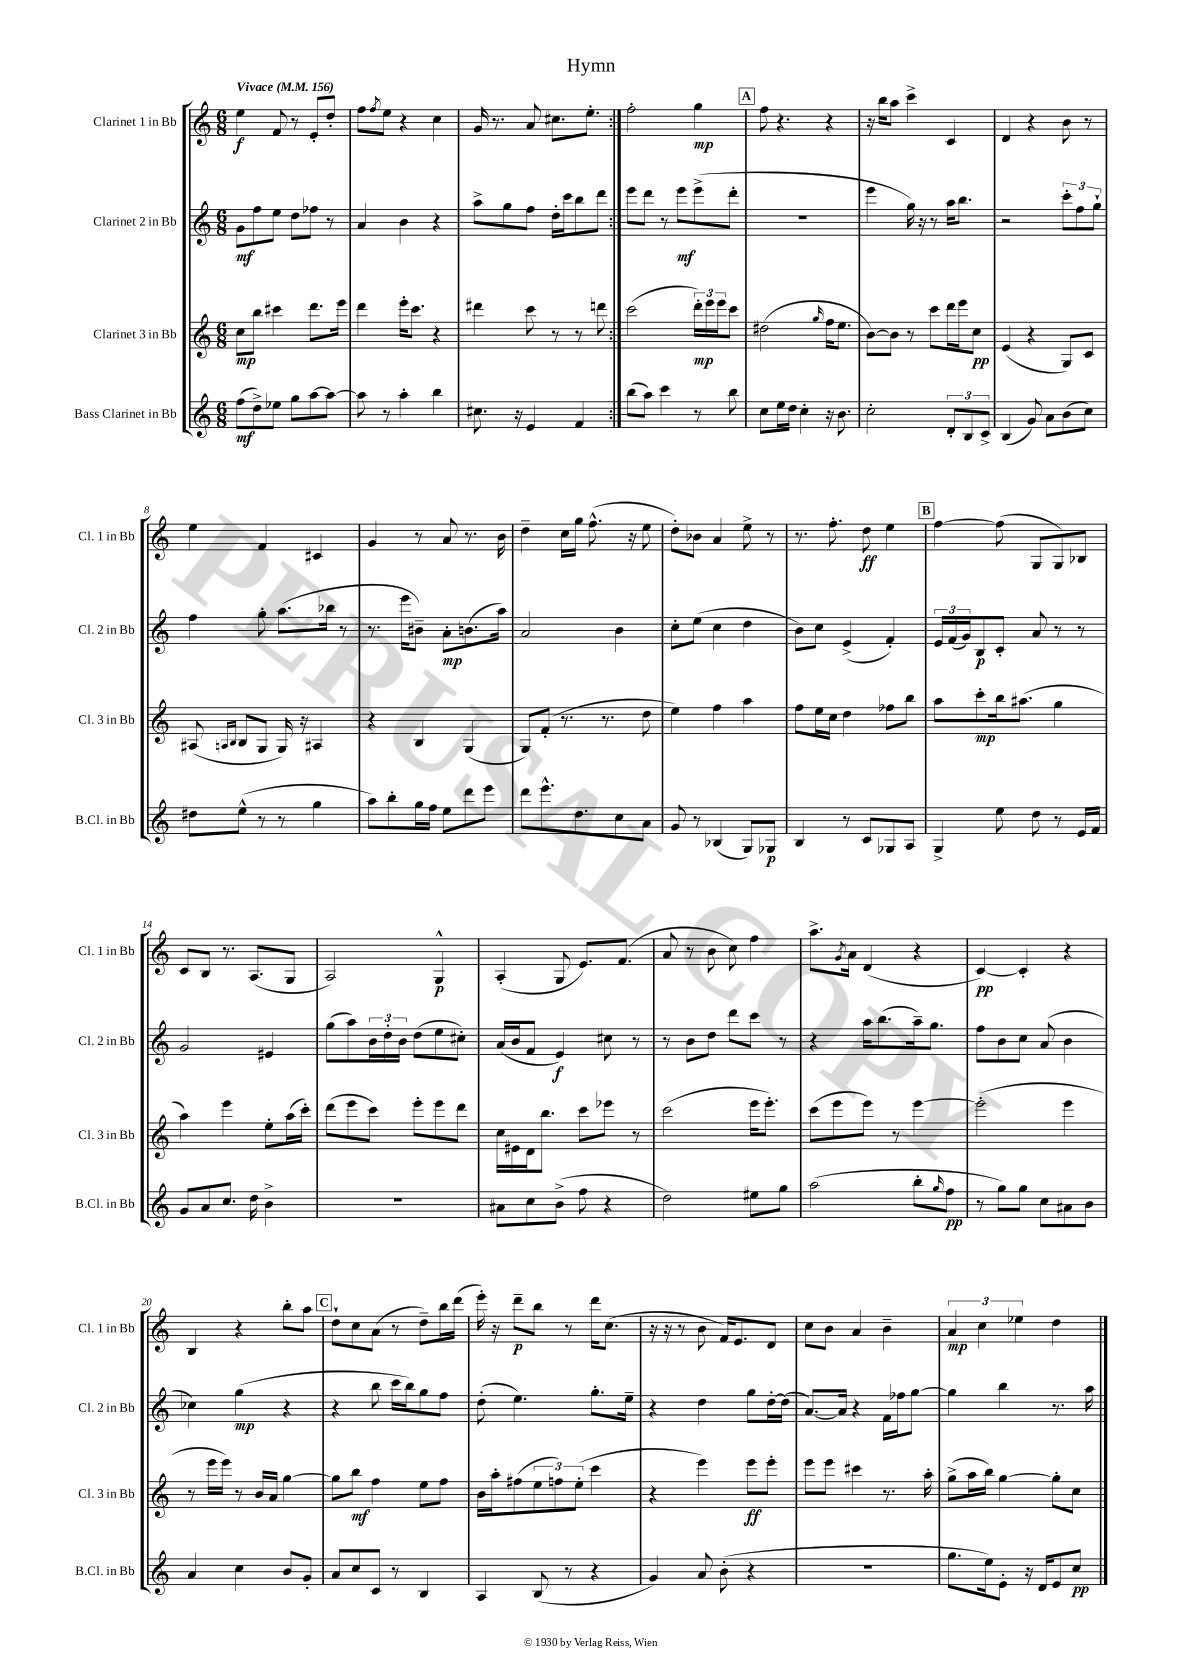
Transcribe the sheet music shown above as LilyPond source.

\header { title = "Hymn" }
<<
\new StaffGroup <<
\new Staff = "s0" \with { instrumentName = "Clarinet 1 in Bb" shortInstrumentName = "Cl. 1 in Bb" } {
    \clef treble \key c \major \numericTimeSignature \time 6/8 \tempo "Vivace" 4 = 156
    \repeat volta 2 { e''4\f f'8 r8 e'8-. d''8-. |
    f''8 \acciaccatura { f''8 } e''8 r4 c''4 |
    g'16 r8. a'8 cis''8. e''8.-. | }
    f''2-. g''4\mp |
    \mark \markup { \box "A" } f''8 r4. r4 |
    r16 b''16 a''8 c'''4-> c'4 |
    d'4 r4 b'8 r8 |
    e''4 f'4 cis'4 |
    g'4 r8 a'8 r8. b'16 |
    d''4-- c''16 g''16 f''8.-^( r16 e''8 |
    d''8-.) bes'8 a'4 e''8-> r8 |
    r8. f''8.-. d''8\ff e''4 |
    \mark \markup { \box "B" } f''4~ f''8( g8 g8) bes8 |
    c'8 b8 r8. a8.( g8 |
    a2) g4-^\p |
    a4-.( g8 e'8.) f'8.( |
    a'8 r8 b'8 c''8) f''4 |
    a''8.-> \acciaccatura { g'8 } a'16 d'4( r4 |
    c'4~\pp) c'4-. r4 |
    b4 r4 b''8-. a''8 |
    \mark \markup { \box "C" } d''8-! c''8 a'8( r8 d''8--) b''16 d'''16( |
    e'''16-.) r16 d'''8--\p b''8 r8 d'''16 c''8.( |
    r16 r16 r8 b'8 f'16) e'8. d'8 |
    c''8 b'8 a'4 b'4-- |
    \tuplet 3/2 { a'4\mp c''4 ees''4 } d''4 \bar "|." |
}
\new Staff = "s1" \with { instrumentName = "Clarinet 2 in Bb" shortInstrumentName = "Cl. 2 in Bb" } {
    \clef treble \key c \major \numericTimeSignature \time 6/8
    \repeat volta 2 { g'8\mf f''8 e''8 d''8 fes''8 r8 |
    a'4 b'4 r4 |
    a''8-> g''8 f''8 d''16-. c'''16 b''8 d'''8 | }
    e'''8 d'''8 r8 e'''8\mf e'''8->( d'''8-. |
    \mark \markup { \box "A" } R2. |
    e'''4 g''16) r16 r8 a''16 b''8. |
    r2 \tuplet 3/2 { c'''8-. f''8 g''8-! } |
    f''4 g''8-. a''8.( bes''16 r8 |
    r8. e'''16 bis'8--) a'8-.\mp b'8.( a''16) |
    a'2 b'4 |
    c''8-. e''8( c''4 d''4 |
    b'8) c''8 e'4->( f'4-.) |
    \mark \markup { \box "B" } \tuplet 3/2 { e'16 f'16( g'16) } b8\p c'8-. a'8 r8 r8 |
    g'2 eis'4 |
    g''8( a''8) \tuplet 3/2 { b'16 d''16-. b'16 } d''8( e''8 cis''8-.) |
    a'16( b'16 f'8 e'4\f) cis''8 r8 |
    r8 b'8 d''8 d'''8 c'''8 r8 |
    r4 a''16 b''8.( a''16--) g''8. |
    f''8 b'8 c''8 a'8( b'4 |
    ces''4) g''4\mp( r4 |
    \mark \markup { \box "C" } r4 b''8 c'''16 b''16) g''8 f''8 |
    d''8-.( e''4.) g''8.-. e''16-- |
    r4 d''4 g''8 d''16~-. d''16( |
    a'8.~) a'16 r4 f'16 fes''16 g''8~ |
    g''4 b''4 r8. a''16 \bar "|." |
}
\new Staff = "s2" \with { instrumentName = "Clarinet 3 in Bb" shortInstrumentName = "Cl. 3 in Bb" } {
    \clef treble \key c \major \numericTimeSignature \time 6/8
    \repeat volta 2 { c''8\mp b''8 cis'''4 d'''8. e'''16 |
    d'''4 e'''16-. c'''8. r4 |
    dis'''4 c'''8 r8 r8 d'''8 | }
    c'''2( \tuplet 3/2 { d'''16-.\mp) e'''16 e'''16 } c'''8 |
    \mark \markup { \box "A" } dis''2( \grace { g''16 } f''16 e''8. |
    b'8~) b'8 r8 c'''8 d'''16 e'''16 c''8\pp |
    e'4( r4 g8) c'8 |
    ais8( \grace { a16 b16 } b8 g8 g16) r16 ais4 |
    r4 b4 g4( |
    g8) f'8-.( r8. r8. d''8 |
    e''4) f''4 a''4 |
    f''8 e''16 c''16 d''4 fes''8 b''8 |
    \mark \markup { \box "B" } a''8 c'''8-.\mp b''16 ais''8.( g''4 |
    a''4) e'''4 e''8-. a''16( c'''16-.) |
    d'''8( e'''8 c'''8) e'''8-. e'''8 d'''8 |
    c''16 eis'16 d'16 b''8. c'''8 ees'''8 r8 |
    c'''2( e'''16 e'''8.-.) |
    c'''8( e'''8 e'''8) r8 e'''4~ |
    e'''2-.( e'''4 |
    r8 e'''16 e'''16) r8 b'16 a'16 g''4~ |
    \mark \markup { \box "C" } g''8 b''8\mf f''4 e''8 f''8 |
    b'16 a''16-. fis''8( \tuplet 3/2 { e''8 f''8) e''8-.( } c'''4 |
    r4 e'''4) e'''8\ff e'''8-. |
    e'''8 e'''8 cis'''4 r8. a''16-. |
    g''8->( a''16 b''16) g''4~ g''8-. c''8 \bar "|." |
}
\new Staff = "s3" \with { instrumentName = "Bass Clarinet in Bb" shortInstrumentName = "B.Cl. in Bb" } {
    \clef treble \key c \major \numericTimeSignature \time 6/8
    \repeat volta 2 { f''8\mf( d''8->) ees''8 g''8 a''8~ a''8~ |
    a''8 r8 a''4-. b''4 |
    cis''8. r16 e'4 f'4 | }
    b''8( a''8) c'''4 r8 b''8 |
    \mark \markup { \box "A" } c''8 e''16 d''16 c''4-. r16 b'8. |
    c''2-. \tuplet 3/2 { d'8-. b8 c'8-> } |
    b4( g'8) a'8 b'8( c''8) |
    dis''8 e''8-^( r8 r8 g''4 |
    a''8) b''8-. g''16 f''16 e''8 d'''8 e'''8 |
    d'''8 e'''8.-^ d''8. c''8 a'8 |
    g'8 r8 bes4( g8) ges8\p |
    b4 r8 c'8 ges8 a8 |
    \mark \markup { \box "B" } g4-> e''8 d''8 r8 e'16 f'16 |
    g'8 a'8 c''8. d''16 b'4-> |
    R2. |
    ais'8 c''8 b'8->( f''8 r4 |
    d''2) eis''8 g''8 |
    a''2( b''8-. \grace { g''16 } f''8\pp |
    r8 g''8) g''8 c''8 ais'8 b'8 |
    a'4 c''4 b'8 g'8-. |
    \mark \markup { \box "C" } a'8 c''8 c'8 r8 b4 |
    a4 b8( r8 r4 |
    g'4) a'8 b'8-.( r4 |
    R2. |
    g''8. e''16) e'8-. r16 d'16 e'8 c''8\pp \bar "|." |
}
>>
>>
